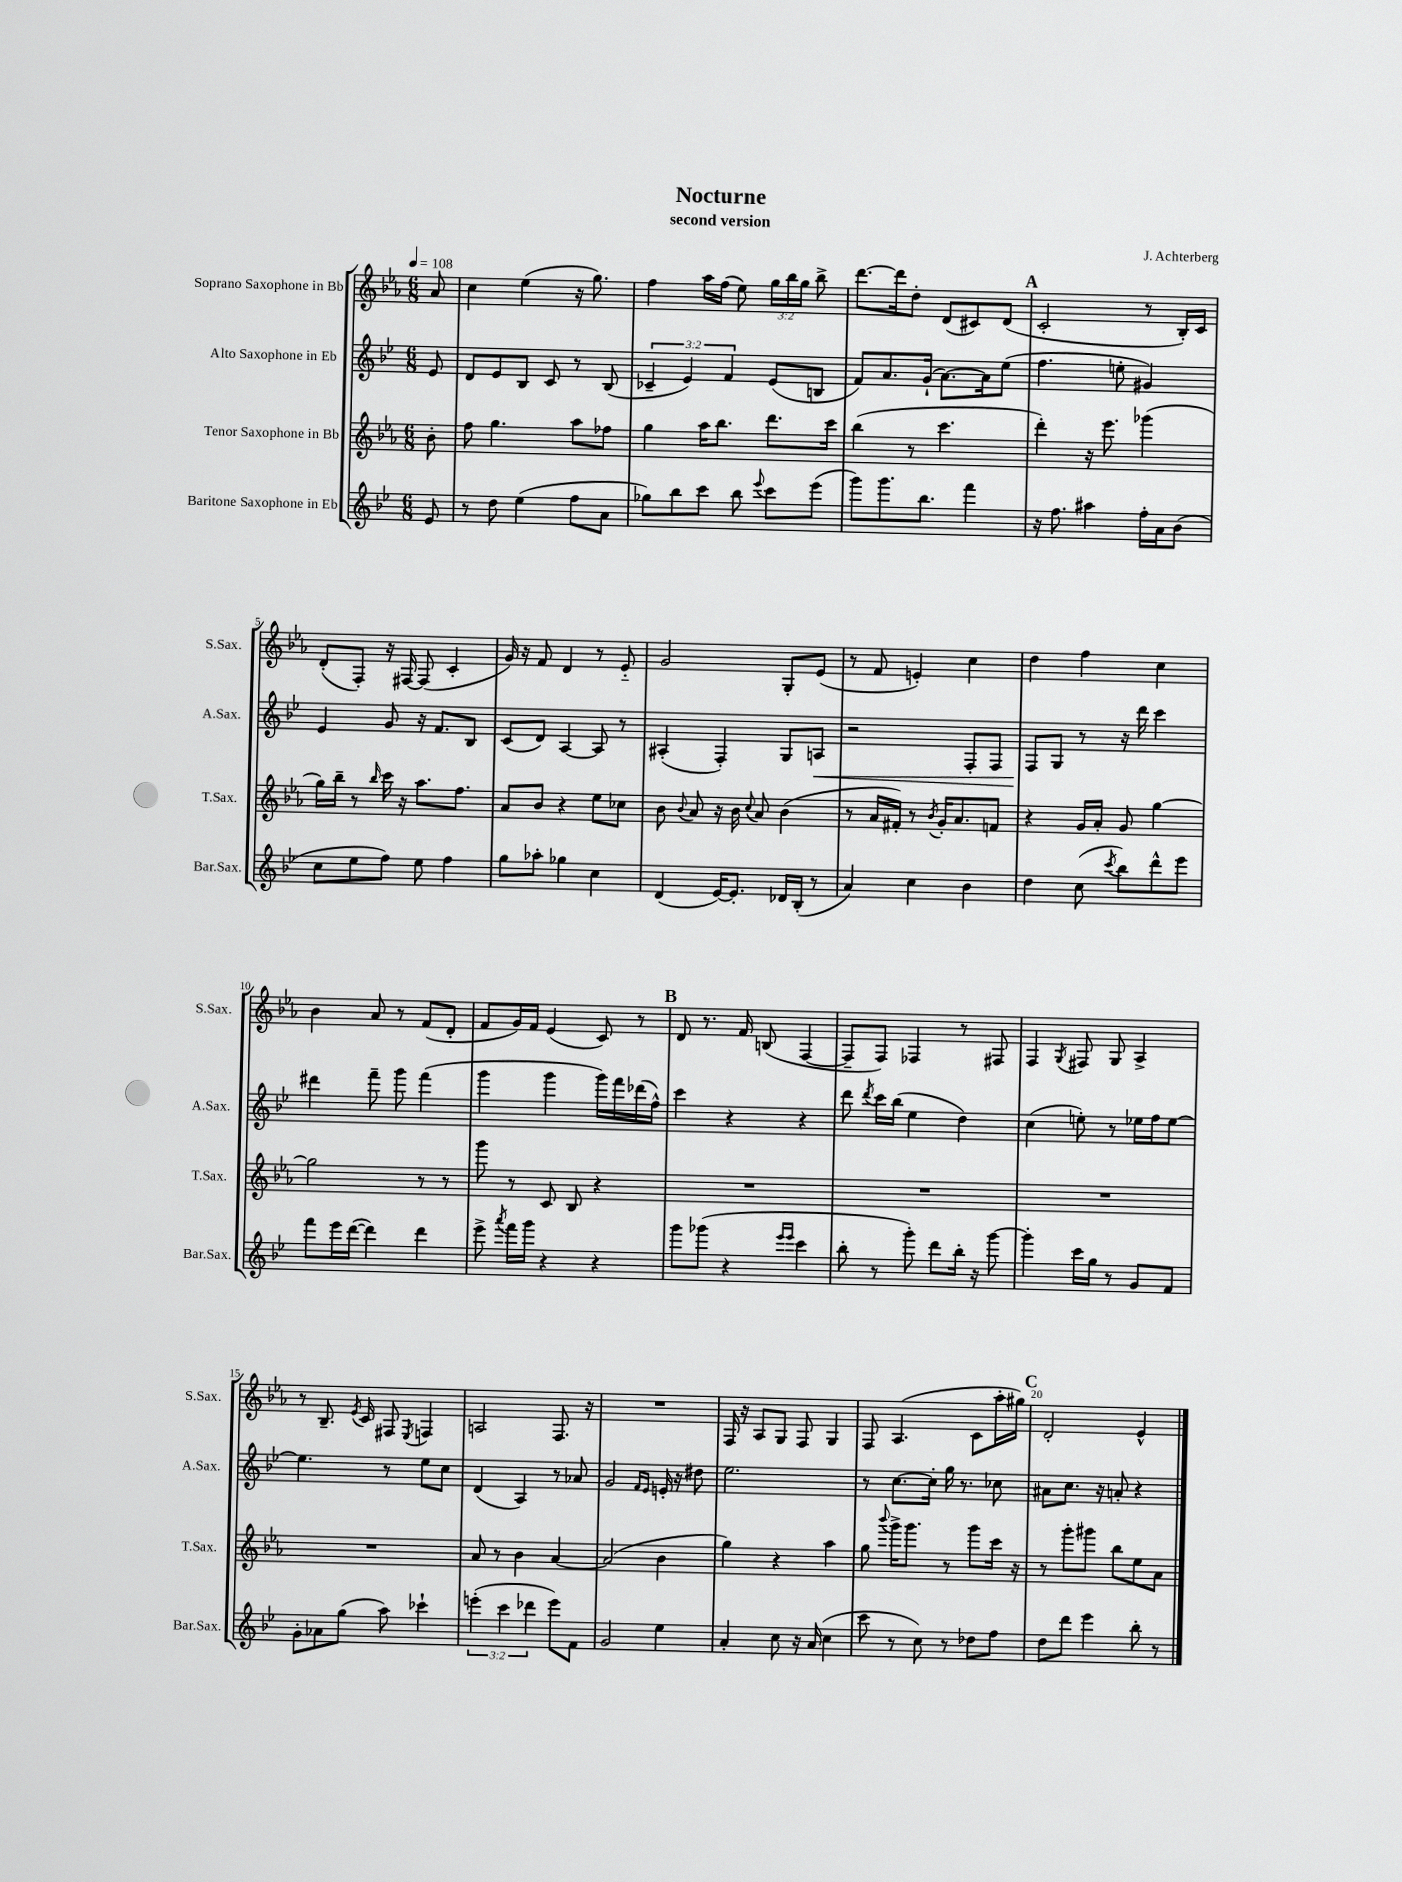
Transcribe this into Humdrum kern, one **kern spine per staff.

**kern	**kern	**kern	**dynam	**kern
*part4	*part3	*part2	*part2	*part1
*staff4	*staff3	*staff2	*staff2	*staff1
*I"Baritone Saxophone in Eb	*I"Tenor Saxophone in Bb	*I"Alto Saxophone in Eb	*	*I"Soprano Saxophone in Bb
*I'Bar.Sax.	*I'T.Sax.	*I'A.Sax.	*	*I'S.Sax.
*clefG2	*clefG2	*clefG2	*	*clefG2
*k[b-e-]	*k[b-e-a-]	*k[b-e-]	*	*k[b-e-a-]
*M6/8	*M6/8	*M6/8	*	*M6/8
*MM108	*MM108	*MM108	*	*MM108
=	=	=	=	=
8e-/	8b-'\	8e-/	.	8a-/
=1	=1	=1	=1	=1
8r	8ff\	8d/L	.	4cc\
8dd\	4.gg\	8e-/	.	.
(4ee-\	.	8B-/J	.	(4ee-\
.	.	8c/	.	.
8ff\L	8aa-\L	8r	.	16r
.	.	.	.	8.gg\)
8a\J	8ff-X\J	(8B-/	.	.
=2	=2	=2	=2	=2
8gg-X\L)	4gg\	6c-X~/	.	4ff\
8bb-\	.	.	.	.
.	.	6e-/)	.	.
8ccc\J	16aa-\KL	.	.	16aa-\LL
.	8.bb-\J	.	.	(16ff\JJ
.	.	6f/	.	.
8bb-\	.	.	.	8ee-\)
8qqeee-/	.	.	.	.
8ccc\L	8.ddd\L	(8e-/L	.	24gg\LL
.	.	.	.	24bb-\
.	.	.	.	24gg\JJ
(8eee-\J	.	8Bn/J	.	8bb-^\
.	16ccc\Jk	.	.	.
=3	=3	=3	=3	=3
8ggg\L)	(4bb-\	8f/L)	.	[8.ddd\L
8.ggg\	.	8.a/	.	.
.	.	.	.	16ddd\k]
.	8r	.	.	8dd'\J
8.bb-\J	.	(16g`/Jk	.	.
.	4.ccc\	[8.a\L)	.	(8d/L
4fff\	.	.	.	8c#X/)
.	.	16a\k]	.	.
.	.	(8ee-\J	.	(8d/J
!!LO:REH:place=s1:t=A
=4	=4	=4	=4	=4
16r	4ddd'\)	4.ff\	.	2c'/
8.ff\	.	.	.	.
4aa#X\	16r	.	.	.
.	8.eee-\	.	.	.
.	.	8een'\	.	.
16ff'\LL	(4ggg-X\	4g#X/)	.	8r
16a\J	.	.	.	.
(8b-\J	.	.	.	16B-'/LL)
.	.	.	.	16c/JJ
!!LO:LB:g=z
=5	=5	=5	=5	=5
8cc\L	16gg\LL)	4e-/	.	(8d'/L
.	16bb-~\JJ	.	.	.
8ee-\	8r	.	.	8F'/J)
.	16qqbb-/	.	.	.
8ff\J)	16ccc\	8g/	.	16r
.	16r	.	.	[16F#X/
8ee-\	8.aa-\L	16r	.	(8F#/]
.	.	8.f/L	.	.
4ff\	.	.	.	4c'/
.	8.ff\J	.	.	.
.	.	8B-/J	.	.
=6	=6	=6	=6	=6
8gg\L	8a-/L	(8c/L	.	16g/)
.	.	.	.	16r
8aa-X'\J	8b-/J	8d/J)	.	8f/
4gg-X\	4r	[4A/	.	4d/
4cc\	8ee-\L	8A/]	.	8r
.	8cc-X\J	8r	.	8e-/
=7	=7	=7	=7	=7
(4d/	8b-\	(4A#X'/	.	2g/
.	8qqb-/	.	.	.
.	8a-/	.	.	.
[16e-/KL)	16r	4F'/)	.	.
8.e-'/J]	16b-\	.	.	.
.	8qqcc/	.	.	.
.	8a-/	.	.	.
16d-X/LL	(4b-\	8G/L	.	8G'/L
(16B-'/JJ	.	.	.	.
!	!	!	!LO:HP:b	!
8r	.	8An/J	<	(8e-/J
=8	=8	=8	=8	=8
4a/)	8r	2r	.	8r
.	16a-/LL	.	.	8f/
.	16f#X'/JJ)	.	.	.
4cc\	8r	.	.	4en'/)
.	8qb-/	.	.	.
.	16g'/KL	.	.	.
.	8.a-/	.	.	.
4b-\	.	8F'/L	.	4cc\
.	8fn/J	8F/J	.	.
=9	=9	=9	=9	=9
4dd\	4r	8F/L	.	4dd\
.	.	8G/J	[	.
(8cc\	16g/LL	8r	.	4ff\
.	16a-'/JJ	.	.	.
8qccc/	.	.	.	.
8bb-\L)	8g/	16r	.	.
.	.	16ddd\	.	.
8ddd^^\	[4gg\	4ccc\	.	4cc\
8eee-\J	.	.	.	.
!!LO:LB:g=z
=10	=10	=10	=10	=10
8fff\L	2gg\]	4ddd#X\	.	4b-\
16eee-\L	.	.	.	.
([16ddd\JJ	.	.	.	.
4ddd\])	.	8fff~\	.	8a-/
.	.	8ggg\	.	8r
4ddd\	8r	(4fff\	.	(8f/L
.	8r	.	.	8d'/J
=11	=11	=11	=11	=11
8eee-^\	8ggg\	4ggg\	.	8f/L
8qaaa/	.	.	.	.
16fff\LL	8r	.	.	16g/L)
16ggg\JJ	.	.	.	16f/JJ
4r	8c/	4ggg\	.	(4e-/
.	8B-/	.	.	.
4r	4r	16ggg\LL)	.	8c/)
.	.	16fff\	.	.
.	.	(16ddd-X\	.	8r
.	.	16ff^^\JJ)	.	.
!!LO:REH:place=s1:t=B
=12	=12	=12	=12	=12
8ggg\L	2.r	4ccc\	.	8d/
(8ggg-X\J	.	.	.	8.r
4r	.	4r	.	.
.	.	.	.	16f/
.	.	.	.	(8Bn/
16qqeee-/LL	.	.	.	.
16qqeee-/JJ	.	.	.	.
4ccc\	.	4r	.	[4F/
=13	=13	=13	=13	=13
8bb-'\	2.r	8ddd\	.	8F~/L]
.	.	8qddd/	.	.
8r	.	16ccc\LL	.	8F/J)
.	.	(16bb-\JJ	.	.
8ggg'\)	.	4ee-\	.	4F-X/
8ddd\L	.	.	.	.
16bb-'\Jk	.	4dd\)	.	8r
16r	.	.	.	.
[8ggg\	.	.	.	8F#X/
=14	=14	=14	=14	=14
4ggg'\]	2.r	(4cc\	.	4F/
.	.	.	.	8qG/
16ccc\LL	.	8een'\)	.	8F#X/
16gg\JJ	.	.	.	.
8r	.	8r	.	8G/
8g/L	.	16ee-X\LL	.	4A-^/
.	.	16ff\J	.	.
8f/J	.	[8ee-\J	.	.
!!LO:LB:g=z
=15	=15	=15	=15	=15
8g'\L	2.r	4.ee-\]	.	8r
8a-X\	.	.	.	8.B-~/
(8gg\J	.	.	.	.
.	.	.	.	8qe-/
.	.	.	.	16c/
8aa\)	.	8r	.	8F#X/
.	.	.	.	8qE-/
4ccc-X`\	.	8ee-\L	.	4Fn/
.	.	8cc\J	.	.
=16	=16	=16	=16	=16
(6eeen'\	8a-/	(4d/	.	2An/
.	8r	.	.	.
6ccc\	.	.	.	.
.	4b-\	4A/)	.	.
6ddd-X\	.	.	.	.
8eee\L)	[4a-/	8r	.	8.F/
8f\J	.	8a-X/	.	.
.	.	.	.	16r
=17	=17	=17	=17	=17
2g/	(2a-/]	2g/	.	2.r
.	.	16qqf/LL	.	.
.	.	16qqe-/JJ	.	.
4ee-\	4b-\	16en'/	.	.
.	.	16r	.	.
.	.	8dd#X\	.	.
=18	=18	=18	=18	=18
4a'/	4gg\)	2.ee-\	.	16F/
.	.	.	.	16r
.	.	.	.	8A-/L
8cc\	4r	.	.	8G/J
16r	.	.	.	8F/
(16a/	.	.	.	.
4cc\	4aa-\	.	.	4G/
=19	=19	=19	=19	=19
8ccc\	8gg\	8r	.	8F/
.	8qqbbb-/	.	.	.
8r	16ggg^\KL	[8.cc\L	.	(4.A-/
.	8.ggg\J	.	.	.
8cc\)	.	.	.	.
.	.	16cc'\Jk]	.	.
8r	8r	16gg\	.	.
.	.	8.r	.	.
8dd-X\L	8ggg\L	.	.	8c\L
8ff\J	16ccc\Jk	8cc-X\	.	16aa-'\L
.	16r	.	.	16gg#X\JJ)
!!LO:REH:place=s1:t=C
=20	=20	=20	=20	=20
8dd\L	8r	8a#X\L	.	2d'/
8ddd\J	8ggg'\L	8.cc\J	.	.
4eee-\	8ggg#X\J	.	.	.
.	.	16r	.	.
.	8bb-\L	8an'/	.	.
8bb-'\	8ee-\	4r	.	4e-^^/
8r	8a-\J	.	.	.
==	==	==	==	==
*-	*-	*-	*-	*-
